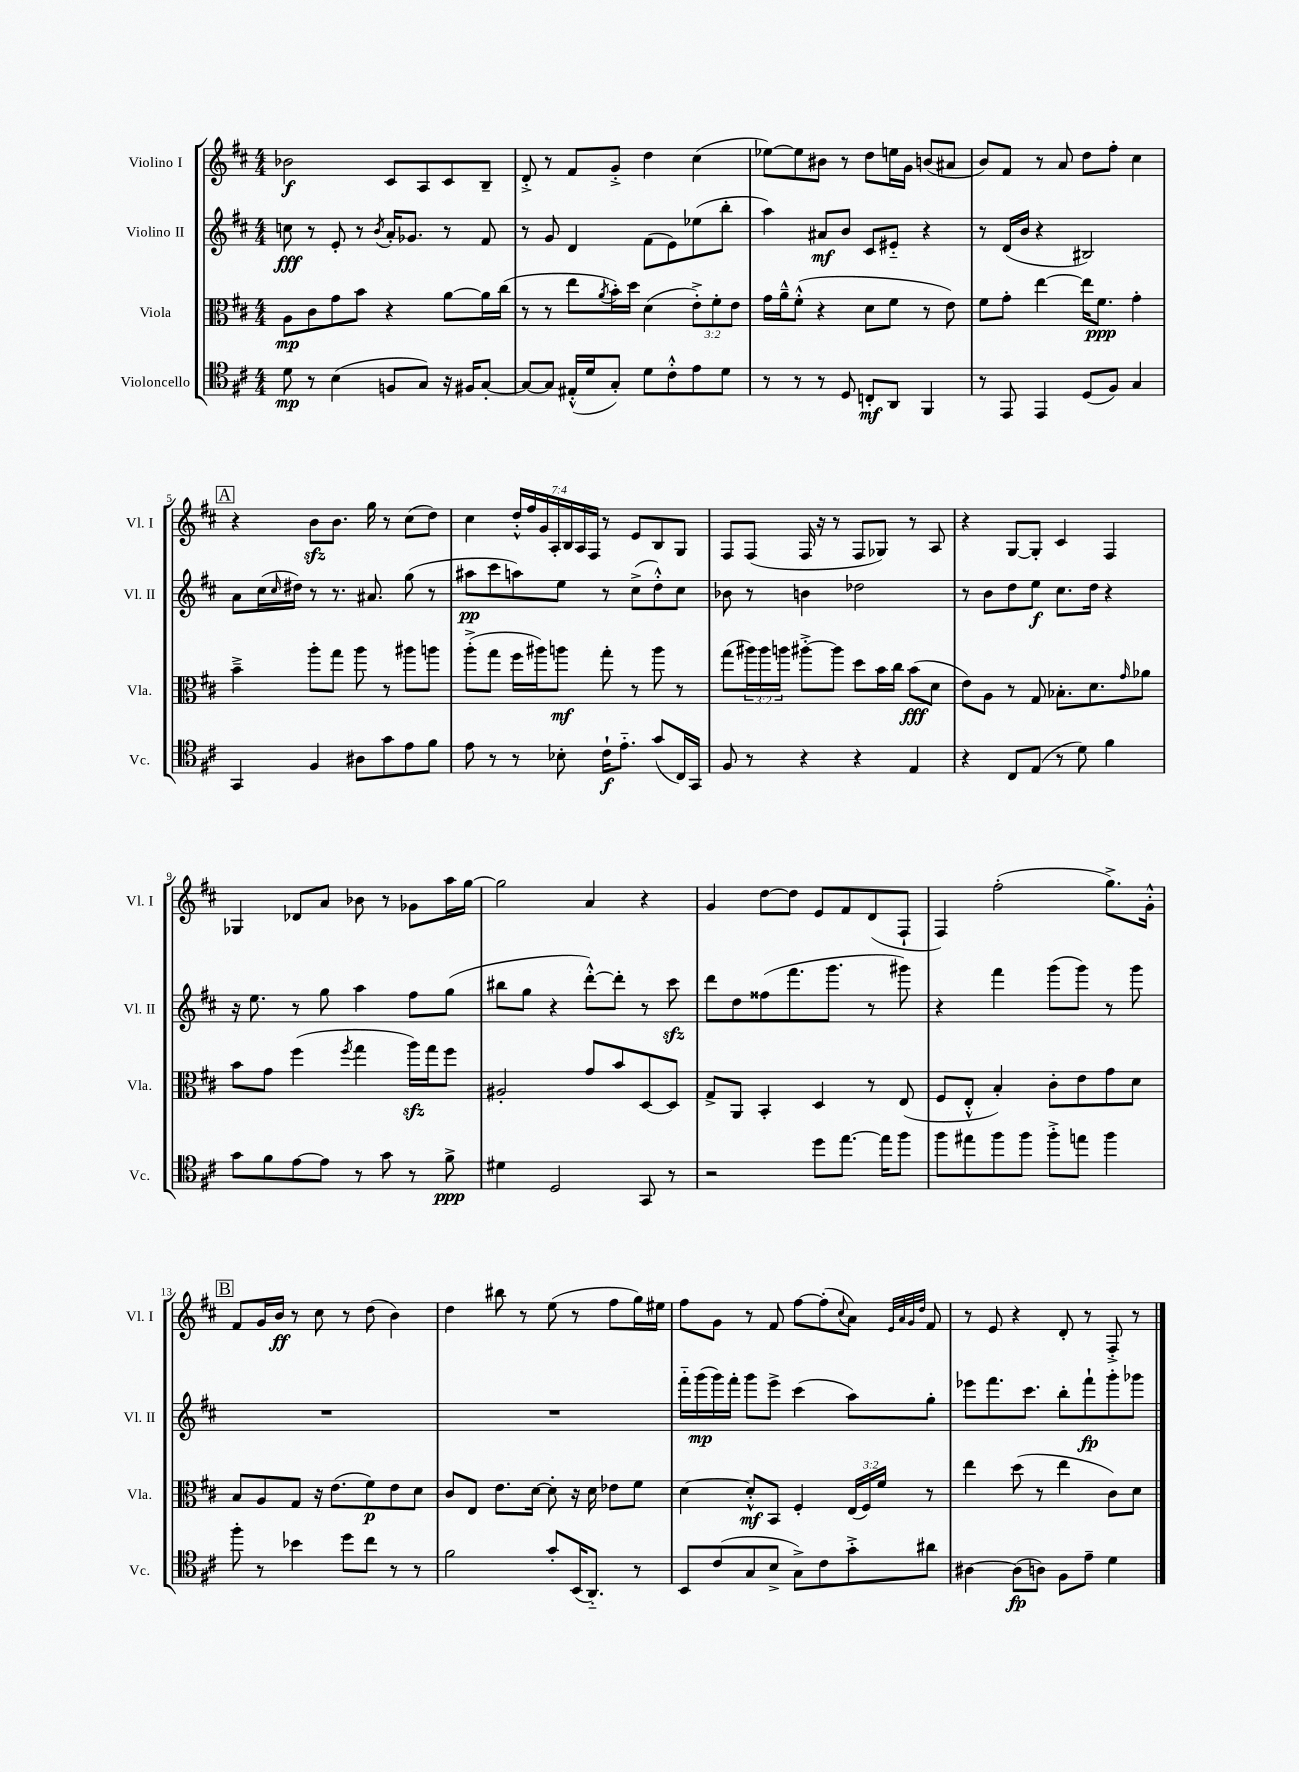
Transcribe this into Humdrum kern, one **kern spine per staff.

**kern	**dynam	**kern	**dynam	**kern	**dynam	**kern	**dynam
*part4	*part4	*part3	*part3	*part2	*part2	*part1	*part1
*staff4	*staff4	*staff3	*staff3	*staff2	*staff2	*staff1	*staff1
*I"Violoncello	*	*I"Viola	*	*I"Violino II	*	*I"Violino I	*
*I'Vc.	*	*I'Vla.	*	*I'Vl. II	*	*I'Vl. I	*
*clefC4	*	*clefC3	*	*clefG2	*	*clefG2	*
*k[f#c#]	*	*k[f#c#]	*	*k[f#c#]	*	*k[f#c#]	*
*M4/4	*	*M4/4	*	*M4/4	*	*M4/4	*
=1	=1	=1	=1	=1	=1	=1	=1
8d\	mp	8A\L	mp	8ccn\	fff	2b-X\	f
8r	.	8c#\	.	8r	.	.	.
(4B\	.	8g\	.	8e'/	.	.	.
.	.	8b\J	.	8r	.	.	.
.	.	.	.	8qb/	.	.	.
8Fn/L	.	4r	.	16a'/KL	.	8c#/L	.
.	.	.	.	8.g-X/J	.	.	.
8G/J)	.	.	.	.	.	8A/	.
16r	.	[8a\L	.	8r	.	8c#/	.
16F#X/KL	.	.	.	.	.	.	.
[8G'/J	.	16a\L]	.	8f#/	.	8B~/J	.
.	.	(16cc#\JJ	.	.	.	.	.
=2	=2	=2	=2	=2	=2	=2	=2
8G/L_	.	8r	.	8r	.	8d'^/	.
8G/J]	.	8r	.	8g/	.	8r	.
(16E#X'^^/LL	.	8ee\L	.	4d/	.	8f#/L	.
16d/J	.	.	.	.	.	.	.
.	.	8qa/	.	.	.	.	.
8G'/J)	.	16b'\L)	.	.	.	8g'^/J	.
.	.	16dd\JJ	.	.	.	.	.
8d\L	.	(4d\	.	(8f#\L	.	4dd\	.
8c#'^^\	.	.	.	8e\)	.	.	.
8e\	.	12e'^\L)	.	(8ee-X\	.	(4cc#\	.
.	.	12f#'\	.	.	.	.	.
8d\J	.	.	.	8bb'\J	.	.	.
.	.	12e\J	.	.	.	.	.
=3	=3	=3	=3	=3	=3	=3	=3
8r	.	16g\LL	.	4aa\)	.	[8ee-X\L)	.
.	.	16a~^^\J	.	.	.	.	.
8r	.	(8f#'^^\J	.	.	.	8ee-\]	.
8r	.	4r	.	8a#X/L	mf	8b#X\J	.
8D/	.	.	.	8b/J	.	8r	.
8Cn'/L	mf	8d\L	.	8c#/L	.	8dd\L	.
8AA/J	.	8f#\J	.	8e#X/J	.	16een\L	.
.	.	.	.	.	.	16g\JJ	.
4FF#/	.	8r	.	4r	.	(8bn/L	.
.	.	8e\)	.	.	.	8a#X/J	.
=4	=4	=4	=4	=4	=4	=4	=4
8r	.	8f#\L	.	8r	.	8b/L)	.
8EE/	.	8g'\J	.	(16d/LL	.	8f#/J	.
.	.	.	.	16b/JJ	.	.	.
4EE/	.	[4ee\	.	4r	.	8r	.
.	.	.	.	.	.	8a/	.
(8D/L	.	16ee\KL]	.	2B#X/)	.	8dd\L	.
.	.	8.f#\J	ppp	.	.	.	.
8F#/J)	.	.	.	.	.	8ff#'\J	.
4G/	.	4g'\	.	.	.	4cc#\	.
!!LO:LB:g=z
!!LO:REH:place=s1:t=A
=5	=5	=5	=5	=5	=5	=5	=5
4GG/	.	4b~^\	.	8a\L	.	4r	.
.	.	.	.	(16cc#\L	.	.	.
.	.	.	.	16qqcc#/	.	.	.
.	.	.	.	16dd#X\JJ)	.	.	.
4F#/	.	8aa'\L	.	8r	.	8bzz\L	.
.	.	8gg\J	.	8.r	.	8.b\J	.
8A#X\L	.	8aa\	.	.	.	.	.
.	.	.	.	8.a#X/	.	16gg\	.
8g\	.	8r	.	.	.	8r	.
8e\	.	8aa#X\L	.	(8gg\	.	(8cc#\L	.
8f#\J	.	8aan\J	.	8r	.	8dd\J)	.
=6	=6	=6	=6	=6	=6	=6	=6
8e\	.	(8aa'^\L	.	8aa#X\L	pp	4cc#\	.
8r	.	8gg\J	.	8ccc#\	.	.	.
8r	.	16ff#\LL	.	8aan\)	.	28dd'^^/LL	.
.	.	.	.	.	.	28ff#/	.
.	.	16aa#X\J)	.	.	.	.	.
.	.	.	.	.	.	28g/	.
.	.	.	.	.	.	28A'/	.
8B-X'\	.	8aan\J	mf	8ee\J	.	.	.
.	.	.	.	.	.	28B/	.
.	.	.	.	.	.	28A/	.
.	.	.	.	.	.	28F#/JJ	.
16c#`\KL	f	8gg'\	.	8r	.	8r	.
8.e\J	.	.	.	.	.	.	.
.	.	8r	.	(8cc#^\L	.	8e/L	.
(8g/L	.	8aa\	.	8dd'^^\)	.	8B/	.
16C#/L)	.	8r	.	8cc#\J	.	8G/J	.
16GG/JJ	.	.	.	.	.	.	.
=7	=7	=7	=7	=7	=7	=7	=7
8F#/	.	(8gg\L	.	8b-X\	.	8F#/L	.
8r	.	24aa#X\L)	.	8r	.	(8F#/J	.
.	.	24aa#\	.	.	.	.	.
.	.	24aan\JJ	.	.	.	.	.
4r	.	[8aa#X'^\L	.	4bn\	.	16F#/	.
.	.	.	.	.	.	16r	.
.	.	8aa#\J]	.	.	.	8r	.
4r	.	8dd\L	.	2dd-X\	.	8F#/L	.
.	.	16b\L	.	.	.	8G-X/J)	.
.	.	16cc#\JJ	.	.	.	.	.
4E/	.	(8b\L	fff	.	.	8r	.
.	.	8d\J	.	.	.	8A/	.
=8	=8	=8	=8	=8	=8	=8	=8
4r	.	8e\L)	.	8r	.	4r	.
.	.	8A\J	.	8b\L	.	.	.
8C#/L	.	8r	.	8dd\	.	[8G/L	.
(8E/J	.	8G/	.	8ee\J	f	8G'/J]	.
8r	.	8.B-X'\L	.	8.cc#\L	.	4c#/	.
8d\)	.	.	.	.	.	.	.
.	.	8.d\	.	16dd\Jk	.	.	.
4f#\	.	.	.	4r	.	4F#/	.
.	.	16qqg/	.	.	.	.	.
.	.	8a-X\J	.	.	.	.	.
!!LO:LB:g=z
=9	=9	=9	=9	=9	=9	=9	=9
8g\L	.	8b\L	.	16r	.	4G-X/	.
.	.	.	.	8.ee\	.	.	.
8f#\	.	8g\J	.	.	.	.	.
[8e\	.	(4ff#\	.	8r	.	8d-X/L	.
8e\J]	.	.	.	8gg\	.	8a/J	.
.	.	8qff#/	.	.	.	.	.
8r	.	4gg\	.	4aa\	.	8b-X\	.
8g\	.	.	.	.	.	8r	.
8r	.	16aazz\LL)	.	8ff#\L	.	8g-X\L	.
.	.	16gg\J	.	.	.	.	.
8f#^\	ppp	8ff#\J	.	(8gg\J	.	16aa\L	.
.	.	.	.	.	.	[16gg\JJ	.
=10	=10	=10	=10	=10	=10	=10	=10
4d#X\	.	2A#X'/	.	8bb#X\L	.	2gg\]	.
.	.	.	.	8gg\J	.	.	.
2D/	.	.	.	4r	.	.	.
.	.	8g/L	.	[8ddd'^^\L)	.	4a/	.
.	.	8b/	.	8ddd'\J]	.	.	.
8GG/	.	[8D/	.	8r	.	4r	.
8r	.	8D/J]	.	8ccc#zz\	.	.	.
=11	=11	=11	=11	=11	=11	=11	=11
2r	.	8G^/L	.	8ddd\L	.	4g/	.
.	.	8AA/J	.	8dd\	.	.	.
.	.	4BB'/	.	(8ff##X\	.	[8dd\L	.
.	.	.	.	8.fff#\	.	8dd\J]	.
8dd\L	.	4D/	.	.	.	8e/L	.
.	.	.	.	8.ggg\J	.	.	.
[8.ee\J	.	.	.	.	.	8f#/	.
.	.	8r	.	8r	.	(8d/	.
16ee\KL]	.	.	.	.	.	.	.
8ff#\J	.	(8E/	.	8ggg#X\)	.	8F#`/J	.
=12	=12	=12	=12	=12	=12	=12	=12
8ff#\L	.	8F#/L	.	4r	.	4F#/)	.
8ee#X\	.	8E'^^/J	.	.	.	.	.
8ff#\	.	4B'/)	.	4fff#\	.	(2ff#'\	.
8ff#\J	.	.	.	.	.	.	.
8ff#'^\L	.	8c#'\L	.	(8ggg\L	.	.	.
8een\J	.	8e\	.	8ggg\J)	.	.	.
4ff#\	.	8g\	.	8r	.	8.gg^\L)	.
.	.	8d\J	.	8ggg\	.	.	.
.	.	.	.	.	.	16g'^^\Jk	.
!!LO:LB:g=z
!!LO:REH:place=s1:t=B
=13	=13	=13	=13	=13	=13	=13	=13
8ff#'\	.	8B/L	.	1r	.	8f#/L	.
8r	.	8A/	.	.	.	16g/L	.
.	.	.	.	.	.	16b/JJ	ff
4b-X\	.	8G/J	.	.	.	8r	.
.	.	16r	.	.	.	8cc#\	.
.	.	(8.e\L	.	.	.	.	.
8dd\L	.	.	.	.	.	8r	.
8cc#\J	.	8f#\)	p	.	.	(8dd\	.
8r	.	8e\	.	.	.	4b\)	.
8r	.	8d\J	.	.	.	.	.
=14	=14	=14	=14	=14	=14	=14	=14
2f#\	.	8c#/L	.	1r	.	4dd\	.
.	.	8E/J	.	.	.	.	.
.	.	8.e\L	.	.	.	8bb#X\	.
.	.	.	.	.	.	8r	.
.	.	[16d\Jk	.	.	.	.	.
8g'/L	.	8d'\]	.	.	.	(8ee\	.
(16BB/K	.	16r	.	.	.	8r	.
8.AA/J)	.	16d\	.	.	.	.	.
.	.	8e-X\L	.	.	.	8ff#\L	.
8r	.	8f#\J	.	.	.	16gg\L)	.
.	.	.	.	.	.	16ee#X\JJ	.
=15	=15	=15	=15	=15	=15	=15	=15
8BB/L	.	[4d\	.	16fff#\LL	.	8ff#\L	.
.	.	.	.	(16ggg\	mp	.	.
(8c#/	.	.	.	16ggg\)	.	8g\J	.
.	.	.	.	16fff#'\JJ	.	.	.
8G/	.	8d'^^/L]	mf	8ggg\L	.	8r	.
8B^/J	.	8BB/J	.	8eee^\J	.	8f#/	.
8G^\L)	.	4F#'/	.	(4ccc#\	.	[8ff#\L	.
8c#\	.	.	.	.	.	(8ff#'\]	.
.	.	.	.	.	.	8qqcc#/	.
8g'^\	.	(24E/LL	.	8aa\L)	.	8a\J)	.
.	.	24F#/)	.	.	.	.	.
.	.	24f#/JJ	.	.	.	.	.
.	.	.	.	.	.	32qqe/LLL	.
.	.	.	.	.	.	32qqa/	.
.	.	.	.	.	.	32qqg/	.
.	.	.	.	.	.	32qqdd/JJJ	.
8a#X\J	.	8r	.	8gg'\J	.	8f#/	.
=16	=16	=16	=16	=16	=16	=16	=16
[4A#X\	.	4ee\	.	8eee-X\L	.	8r	.
.	.	.	.	8.fff#\	.	8e/	.
(8A#\L]	fp	(8dd\	.	.	.	4r	.
.	.	.	.	8.ccc#\J	.	.	.
8An\J)	.	8r	.	.	.	.	.
8F#\L	.	4ee\	.	8bb'\L	.	8d'/	.
8e~\J	.	.	.	8fff#`\	fp	8r	.
4d\	.	8c#\L)	.	8ggg'\	.	8F#'^/	.
.	.	8d\J	.	8ggg-X\J	.	8r	.
==	==	==	==	==	==	==	==
*-	*-	*-	*-	*-	*-	*-	*-
